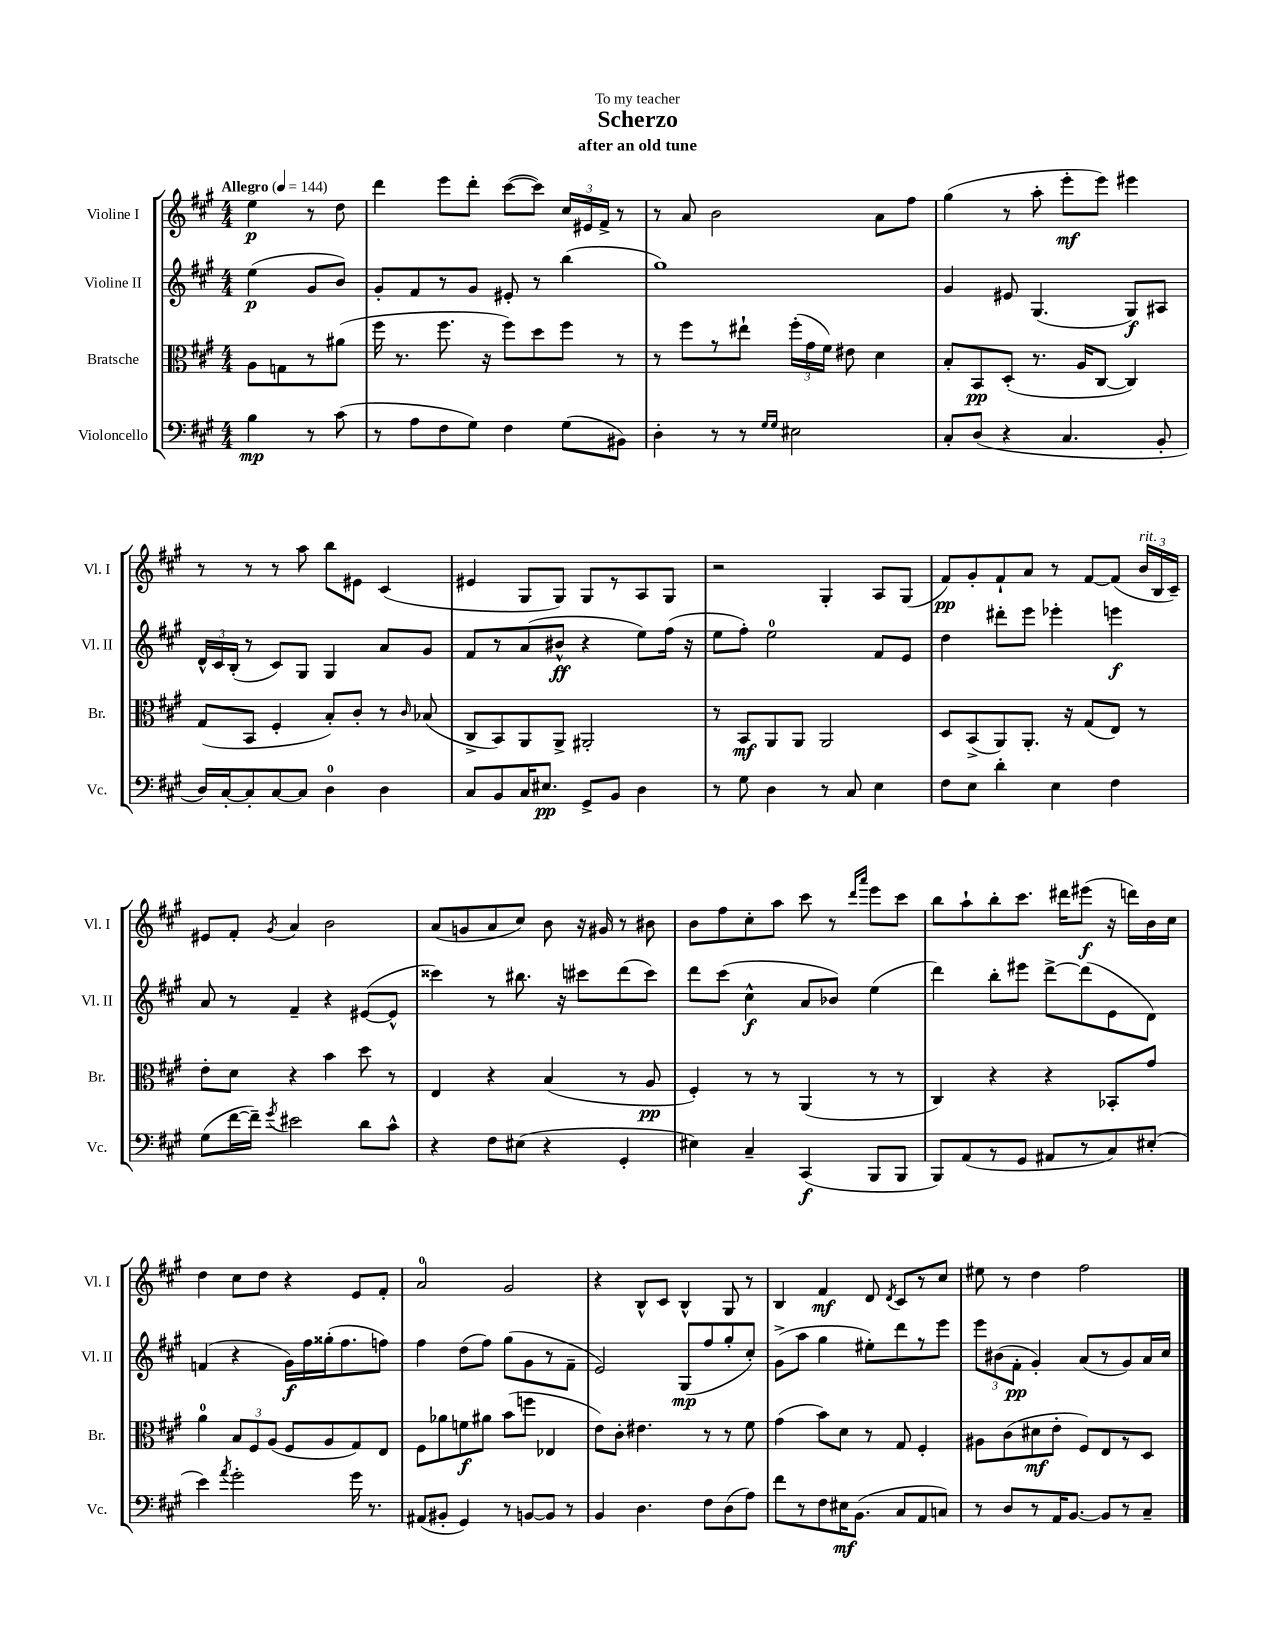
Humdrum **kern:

**kern	**dynam	**kern	**dynam	**kern	**dynam	**kern	**dynam
*part4	*part4	*part3	*part3	*part2	*part2	*part1	*part1
*staff4	*staff4	*staff3	*staff3	*staff2	*staff2	*staff1	*staff1
*I"Violoncello	*	*I"Bratsche	*	*I"Violine II	*	*I"Violine I	*
*I'Vc.	*	*I'Br.	*	*I'Vl. II	*	*I'Vl. I	*
*clefF4	*	*clefC3	*	*clefG2	*	*clefG2	*
*k[f#c#g#]	*	*k[f#c#g#]	*	*k[f#c#g#]	*	*k[f#c#g#]	*
*M4/4	*	*M4/4	*	*M4/4	*	*M4/4	*
*MM144	*	*MM144	*	*MM144	*	*MM144	*
=	=	=	=	=	=	=	=
!	!	!	!	!	!	!LO:TX:a:B:t=Allegro	!
4B\	mp	8A\L	.	(4ee\	p	4ee\	p
.	.	8Gn\	.	.	.	.	.
8r	.	8r	.	8g#/L	.	8r	.
(8c#\	.	(8a#X\J	.	8b/J)	.	8dd\	.
=1	=1	=1	=1	=1	=1	=1	=1
8r	.	16ff#\	.	8g#'/L	.	4ddd\	.
.	.	8.r	.	.	.	.	.
8A\L	.	.	.	8f#/	.	.	.
8F#\	.	8.ff#\	.	8r	.	8eee\L	.
8G#\J)	.	.	.	8g#/J	.	8ddd'\J	.
.	.	16r	.	.	.	.	.
4F#\	.	8ff#\L)	.	8e#X'/	.	([8ccc#\L	.
.	.	8dd\	.	8r	.	8ccc#\J])	.
(8G#\L	.	8ff#\J	.	(4bb\	.	24cc#/LL	.
.	.	.	.	.	.	24e#X/	.
.	.	.	.	.	.	24f#^/JJ	.
8BB#X\J)	.	8r	.	.	.	8r	.
=2	=2	=2	=2	=2	=2	=2	=2
4D'\	.	8r	.	1gg#)	.	8r	.
.	.	8ff#\L	.	.	.	8a/	.
8r	.	8r	.	.	.	2b\	.
8r	.	8ee#X`\J	.	.	.	.	.
16qqG#/LL	.	.	.	.	.	.	.
16qqG#/JJ	.	.	.	.	.	.	.
2E#X\	.	(24ff#'\LL	.	.	.	.	.
.	.	24g#\	.	.	.	.	.
.	.	24f#\JJ)	.	.	.	.	.
.	.	8e#X\	.	.	.	.	.
.	.	4d\	.	.	.	8a\L	.
.	.	.	.	.	.	8ff#\J	.
=3	=3	=3	=3	=3	=3	=3	=3
8C#'/L	.	8B'/L	.	4g#/	.	(4gg#\	.
(8D/J	.	8BB/	pp	.	.	.	.
4r	.	(8D'/J	.	8e#X/	.	8r	.
.	.	8.r	.	(4.G#/	.	8aa'\	.
4.C#/	.	.	.	.	.	8eee'\L	mf
.	.	16A/KL	.	.	.	.	.
.	.	[8C#/J	.	.	.	8eee\J)	.
.	.	4C#/])	.	8G#/L)	f	4eee#X\	.
8BB'/	.	.	.	8A#X/J	.	.	.
!!LO:LB:g=z
=4	=4	=4	=4	=4	=4	=4	=4
16D/LL)	.	(8G#/L	.	24d^^/LL	.	8r	.
.	.	.	.	24c#/	.	.	.
[16C#'/J	.	.	.	.	.	.	.
.	.	.	.	(24B'/JJ	.	.	.
8C#'/]	.	8BB/J	.	8r	.	8r	.
[8C#/	.	4F#'/	.	8c#/L)	.	8r	.
8C#/J]	.	.	.	8G#/J	.	8aa\	.
4D\	.	8B'/L)	.	4G#/	.	8bb\L	.
.	.	8c#'/J	.	.	.	8e#X\J	.
4D\	.	8r	.	8a/L	.	(4c#/	.
.	.	16qqc#/	.	.	.	.	.
.	.	(8B-X/	.	8g#/J	.	.	.
=5	=5	=5	=5	=5	=5	=5	=5
8C#/L	.	8C#^/L	.	8f#/L	.	4e#X/	.
8BB/	.	8BB/)	.	8r	.	.	.
16C#/K	.	8AA/	.	(8a/	.	8G#/L	.
8.E#X/J	pp	.	.	.	.	.	.
.	.	8AA^/J	.	8b#X^^/J	ff	8G#/J)	.
8GG#^/L	.	2AA#X'/	.	4r	.	8G#/L	.
8BB/J	.	.	.	.	.	8r	.
4D\	.	.	.	8ee\L)	.	8A/	.
.	.	.	.	(16ff#\Jk	.	8G#/J	.
.	.	.	.	16r	.	.	.
=6	=6	=6	=6	=6	=6	=6	=6
8r	.	8r	.	8ee\L	.	2r	.
8G#\	.	8BB/L	mf	8ff#'\J)	.	.	.
4D\	.	8AA/	.	2ee\	.	.	.
.	.	8AA/J	.	.	.	.	.
8r	.	2AA/	.	.	.	4G#'/	.
8C#/	.	.	.	.	.	.	.
4E\	.	.	.	8f#/L	.	8A/L	.
.	.	.	.	8e/J	.	(8G#/J	.
=7	=7	=7	=7	=7	=7	=7	=7
8F#\L	.	8D/L	.	4dd\	.	8f#/L)	pp
8E\J	.	(8BB^/	.	.	.	8g#'/	.
4d'\	.	8AA/)	.	8ddd#X'\L	.	8f#`/	.
.	.	8.AA'/J	.	8eee\J	.	8a/J	.
4E\	.	.	.	4eee-X'\	.	8r	.
.	.	16r	.	.	.	.	.
.	.	(8G#/L	.	.	.	[8f#/L	.
4F#\	.	8E/J)	.	4eeen\	f	(8f#/J]	.
!	!	!	!	!	!	!LO:TX:a:i:t=rit.	!
.	.	8r	.	.	.	24b/LL	.
.	.	.	.	.	.	24B/	.
.	.	.	.	.	.	24c#~/JJ)	.
!!LO:LB:g=z
=8	=8	=8	=8	=8	=8	=8	=8
(8G#\L	.	8e'\L	.	8a/	.	8e#X/L	.
[16f#\L	.	8d\J	.	8r	.	8f#'/J	.
16f#~\JJ])	.	.	.	.	.	.	.
8qg#/	.	.	.	.	.	8qg#/	.
2e#X\	.	4r	.	4f#~/	.	4a/	.
.	.	4b\	.	4r	.	2b\	.
8d\L	.	8dd\	.	([8e#X/L	.	.	.
8c#^^\J	.	8r	.	8e#^^/J]	.	.	.
=9	=9	=9	=9	=9	=9	=9	=9
4r	.	4E/	.	4ccc##X\)	.	(8a/L	.
.	.	.	.	.	.	8gn/	.
8F#\L	.	4r	.	8r	.	8a/	.
(8E#X\J	.	.	.	8.bb#X\	.	8cc#/J)	.
4r	.	(4B/	.	.	.	8b\	.
.	.	.	.	16r	.	.	.
.	.	.	.	8ccc#X\L	.	16r	.
.	.	.	.	.	.	16g#X/	.
4GG#'/	.	8r	.	(8ddd\	.	8r	.
.	.	8A/	pp	8ccc#\J)	.	8b#X\	.
=10	=10	=10	=10	=10	=10	=10	=10
4E#X\)	.	4F#'/)	.	8ddd\L	.	8b\L	.
.	.	.	.	(8ccc#\J	.	8ff#\	.
4C#~/	.	8r	.	4cc#^^\	f	8cc#'\	.
.	.	8r	.	.	.	8aa\J	.
(4CC#/	f	(4AA/	.	8a/L	.	8ccc#\	.
.	.	.	.	8b-X/J)	.	8r	.
.	.	.	.	.	.	16qqddd/LL	.
.	.	.	.	.	.	16qqaaa/JJ	.
8BBB/L	.	8r	.	(4ee\	.	8eee\L	.
8BBB/J	.	8r	.	.	.	8ccc#\J	.
=11	=11	=11	=11	=11	=11	=11	=11
8BBB/L)	.	4C#/)	.	4ddd\)	.	8bb\L	.
(8AA/	.	.	.	.	.	8aa`\	.
8r	.	4r	.	8bb'\L	.	8bb'\	.
8GG#/J	.	.	.	8eee#X\J	.	8.ccc#\J	.
8AA#X/L	.	4r	.	[8ddd^\L	.	.	.
.	.	.	.	.	.	16ddd#X\KL	.
8r	.	.	.	(8ddd\]	.	(8eee#X\J	f
8C#/)	.	8BB-X'/L	.	8e\	.	16r	.
.	.	.	.	.	.	16dddn\LL)	.
(8E#X'/J	.	8g#/J	.	8d\J)	.	16b\	.
.	.	.	.	.	.	16cc#\JJ	.
!!LO:LB:g=z
=12	=12	=12	=12	=12	=12	=12	=12
4e\)	.	4a\	.	(4fn/	.	4dd\	.
8qa/	.	.	.	.	.	.	.
2g#'\	.	12B/L	.	4r	.	8cc#\L	.
.	.	12F#/	.	.	.	.	.
.	.	.	.	.	.	8dd\J	.
.	.	(12A/J	.	.	.	.	.
.	.	8F#/L	.	16g#\LL)	f	4r	.
.	.	.	.	16ff#\	.	.	.
.	.	8A/	.	(16gg##X'\J	.	.	.
.	.	.	.	8.ff#\	.	.	.
16g#\	.	8G#/)	.	.	.	8e/L	.
8.r	.	.	.	.	.	.	.
.	.	8E/J	.	8ffn\J)	.	8f#'/J	.
=13	=13	=13	=13	=13	=13	=13	=13
(8AA#X/L	.	8F#\L	.	4ff#\	.	2a/	.
8BB#X'/J	.	8a-X\	.	.	.	.	.
4GG#/)	.	8fn\	f	(8dd\L	.	.	.
.	.	8a#X\J	.	8ff#\J)	.	.	.
8r	.	(8b\L	.	(8gg#\L	.	2g#/	.
[8BBn/L	.	8ffn\J	.	8g#\	.	.	.
8BB/J]	.	4E-X/	.	8r	.	.	.
8r	.	.	.	8f#~\J	.	.	.
=14	=14	=14	=14	=14	=14	=14	=14
4BB/	.	8e\L)	.	2e/)	.	4r	.
.	.	8c#'\J	.	.	.	.	.
4.D\	.	4.e#X\	.	.	.	8B^^/L	.
.	.	.	.	.	.	8c#/J	.
.	.	.	.	(8G#/L	mp	4B^^/	.
8F#\L	.	8r	.	8ff#/	.	.	.
(8D\	.	8r	.	8gg#'/	.	8G#/	.
8A\J)	.	8f#\	.	8cc#'/J)	.	8r	.
=15	=15	=15	=15	=15	=15	=15	=15
8f#\L	.	(4g#\	.	(8g#^\L	.	4B/	.
8r	.	.	.	8aa\J	.	.	.
8F#\	.	8b\L)	.	4gg#\	.	4f#/	mf
16E#X\K	mf	8d\J	.	.	.	.	.
(8.BB\J	.	.	.	.	.	.	.
.	.	8r	.	8ee#X'\L)	.	8d/	.
.	.	.	.	.	.	8qd/	.
8C#/L	.	8G#/	.	8ddd\	.	8c#/L	.
8AA/	.	4F#'/	.	8r	.	8r	.
8Cn/J)	.	.	.	8eee\J	.	8cc#/J	.
=16	=16	=16	=16	=16	=16	=16	=16
8r	.	8A#X\L	.	12eee\L	.	8ee#X\	.
.	.	.	.	(12b#X\	.	.	.
8D/L	.	(8c#\	.	.	.	8r	.
.	.	.	.	12f#'\J	pp	.	.
8r	.	8d#X\	mf	4g#'/)	.	4dd\	.
16AA/K	.	8e'\J	.	.	.	.	.
[8.BB/J	.	.	.	.	.	.	.
.	.	8F#/L)	.	(8a/L	.	2ff#\	.
8BB/L]	.	8E/	.	8r	.	.	.
8r	.	8r	.	8g#/)	.	.	.
8C#~/J	.	8D/J	.	16a/L	.	.	.
.	.	.	.	16cc#/JJ	.	.	.
==	==	==	==	==	==	==	==
*-	*-	*-	*-	*-	*-	*-	*-
